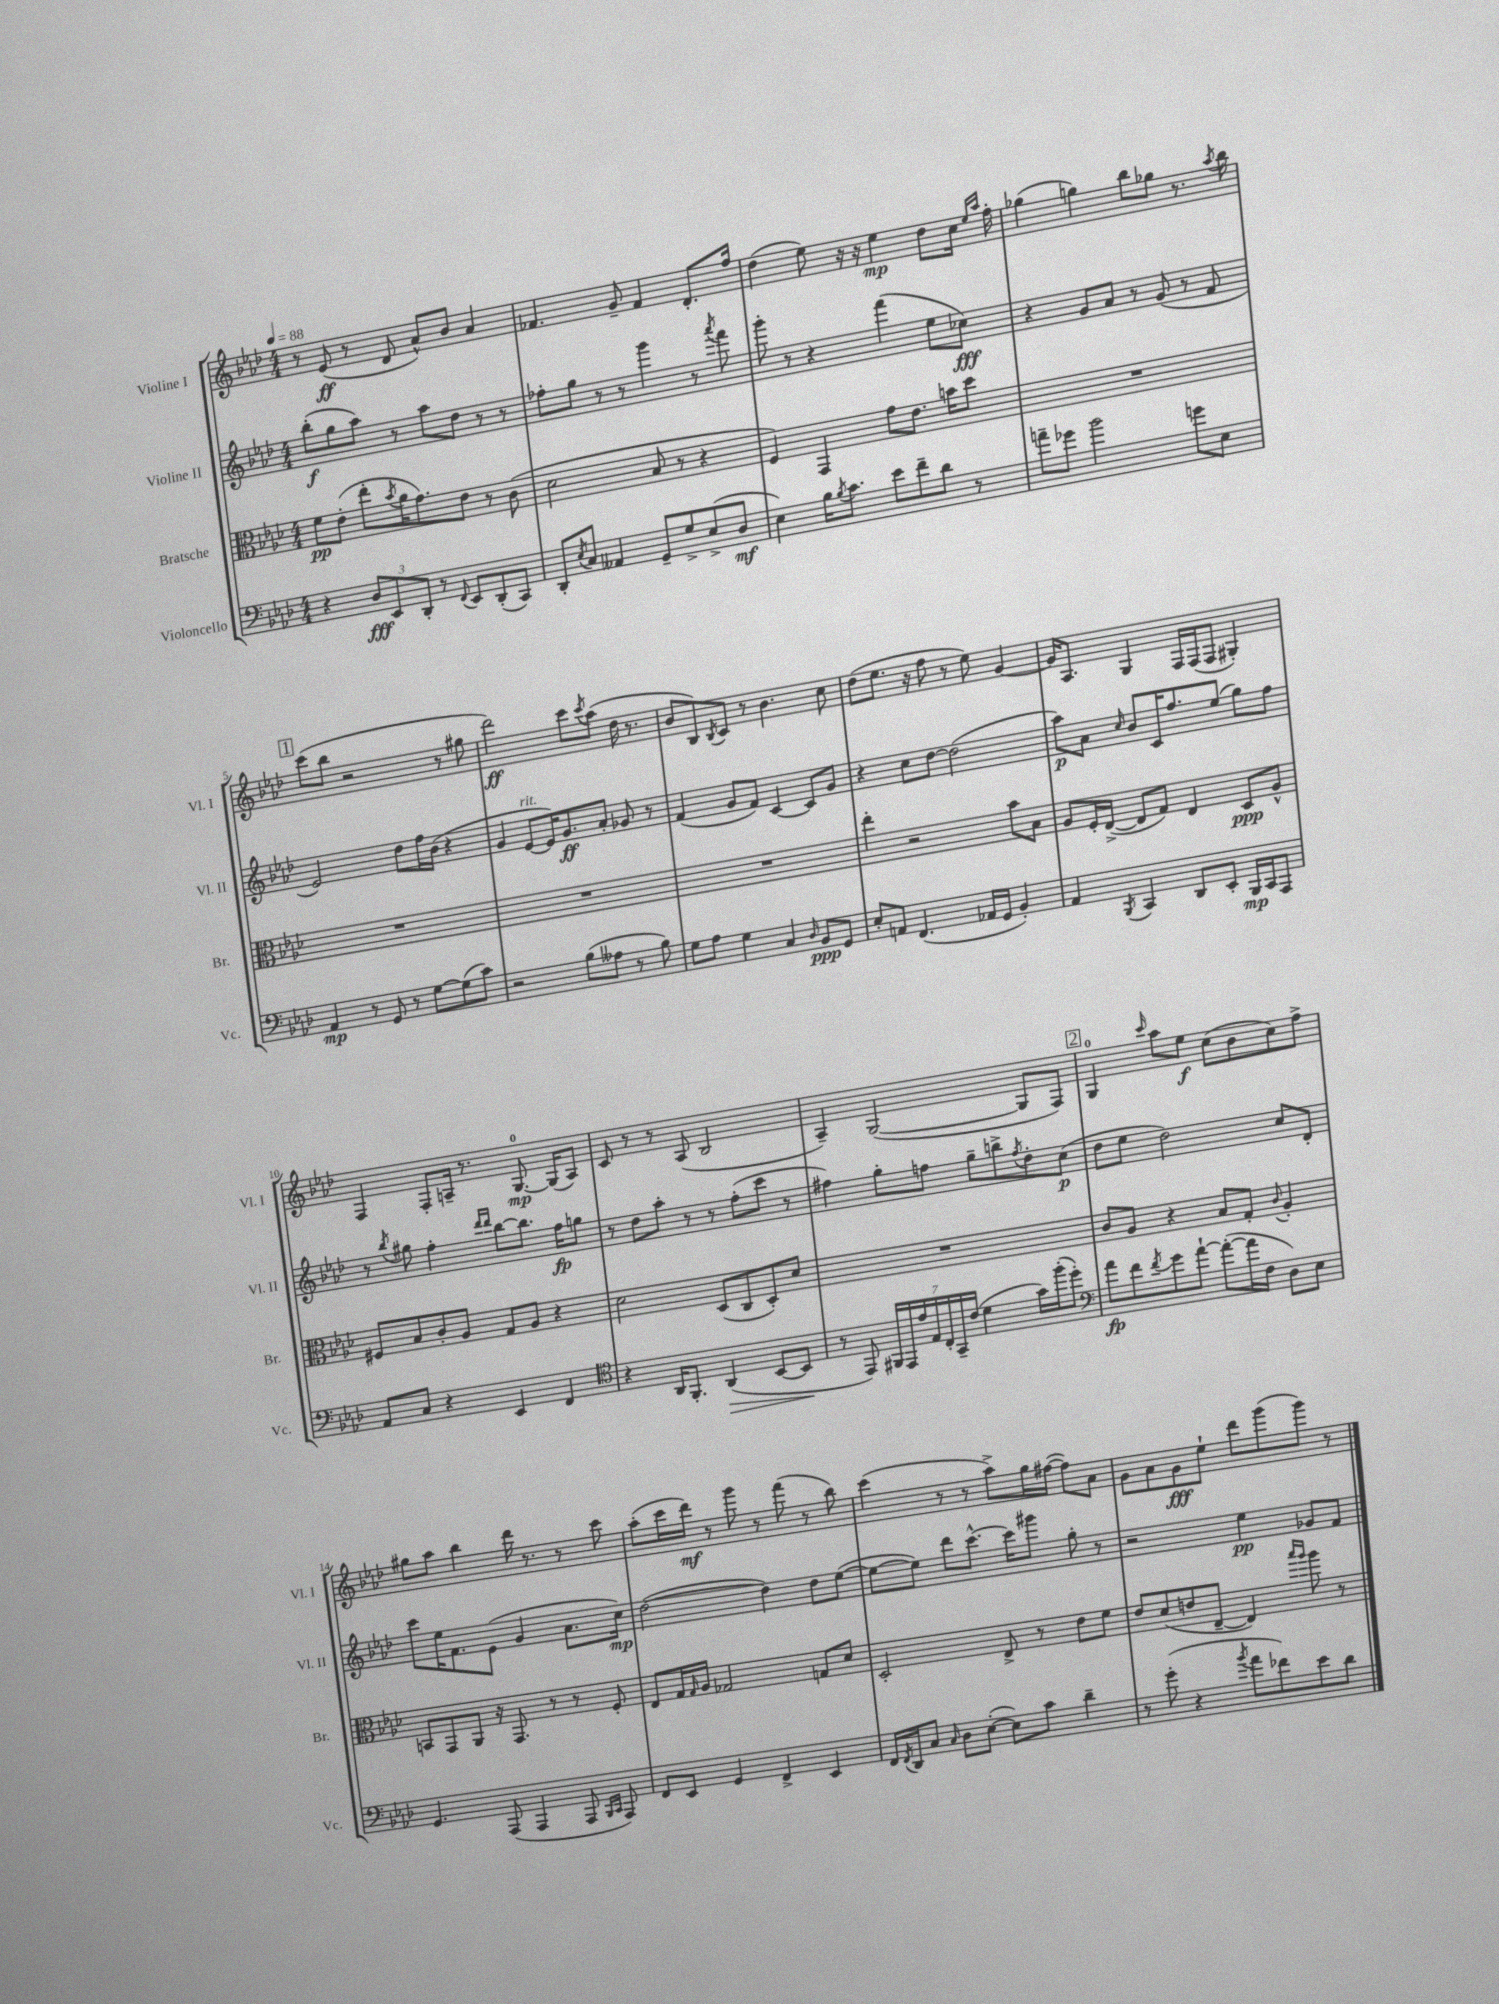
<<
\new StaffGroup <<
\new Staff = "s0" \with { instrumentName = "Violine I" shortInstrumentName = "Vl. I" } {
    \clef treble \key aes \major \numericTimeSignature \time 4/4 \tempo 4 = 88
    r8 ees'8\ff( r8 des'8 aes'8-^) bes'8 aes'4 |
    fes'4. g'8-- fes'4 des'8.-. f''16 |
    des''4( ees''8) r16 r16 ees''4\mp des''8 c''16 \grace { ees''16 aes''16 } f''16-. |
    ges''4( g''4) bes''8 ges''8 r8. \acciaccatura { aes''8 } bes''16 |
    \mark \markup { \box "1" } c'''8( bes''8 r2 r8 gis''8 |
    des'''2\ff) c'''8 \acciaccatura { c'''8 } aes''8( des''16 r8. |
    bes'8 bes8) \acciaccatura { bes8 } c'8 r8 bes'4. c''8 |
    des''8( ees''8. r16 f''8 r8 ees''8) g'4~ |
    g'16 aes8. g4 f16 f16( f8 gis4-.) |
    f4 f8-. a16-- r8. g8.-0~\mp g16( a8) |
    c'8 r8 r8 aes8( bes2 |
    aes4--) g2~( g8 f8) |
    \mark \markup { \box "2" } g4-0 \grace { c'''16 } aes''8 ees''8\f c''8( bes'8 c''8) f''8-> |
    gis''8 aes''8 bes''4 des'''16 r8. r8 c'''8 |
    aes''8-.( c'''16 des'''16\mf) r8 g'''8 r8 f'''8( r8 bes''8) |
    c'''4( r8 r8 aes''8->) g''16 fis''16~( fis''8) aes'8 |
    g'8 aes'8 g'8\fff ees''8-! des'''8 g'''8( g'''8) r8 \bar "|." |
}
\new Staff = "s1" \with { instrumentName = "Violine II" shortInstrumentName = "Vl. II" } {
    \clef treble \key aes \major \numericTimeSignature \time 4/4
    bes''8-.\f( g''8 aes''8) r8 aes''8 des''8 r8 r8 |
    fes''8-. g''8 r8 r8 g'''4 r8 \acciaccatura { aes'''8 } f'''8 |
    g'''8-. r8 r4 f'''4( ees''8 ces''8\fff) |
    r4 g'8 aes'8 r8 g'8( r8 f'8 |
    \mark \markup { \box "1" } ees'2) des''8 f''16 bes'16( r4 |
    g'4 ees'8~^\markup { \italic "rit." } ees'16) g'8.\ff aes'8-. ges'8 r8 |
    f'4( g'8 f'8) c'4~ c'8 g'8 |
    r4 c''8 des''8~ des''2( |
    aes''8\p) aes'8 \grace { c''16 } bes'8 c'16 f''8. ees''8( g''8) f''8 |
    r8 \acciaccatura { bes''8 } gis''8 f''4-. \grace { des'''16 des'''16 } bes''8~ bes''8. f''16\fp g''8 |
    r8 des''8 aes''8-. r8 r8 f''8-.( c'''8 r8 |
    fis''4) g''8-. f''8 g''8-- b''8-> \acciaccatura { f''8 } des''8-. c''8\p( |
    \mark \markup { \box "2" } des''8 ees''8 des''2) c''8 des'8-. |
    c'''8 ees''16 f'8. ees'8( g'4 aes'8. c''16\mp) |
    des''2~( des''4) des''8 ees''8~( |
    ees''8~ ees''8) des'''8 c'''8.~-^ c'''16 gis'''8 g''8-. r8 |
    r2 ees''4\pp ges'8 f'8 \bar "|." |
}
\new Staff = "s2" \with { instrumentName = "Bratsche" shortInstrumentName = "Br." } {
    \clef alto \key aes \major \numericTimeSignature \time 4/4
    f'8\pp ees'8-.( ees''8-. \acciaccatura { bes'8 } aes'16 g'8.) ees'8 r8 c'8( |
    des'2 bes8 r8 r4 |
    f4) g,4 g'8 ees'8. b'16 des''8 |
    R1 |
    \mark \markup { \box "1" } R1 |
    R1 |
    R1 |
    ees''4-. r2 bes'8 bes8 |
    aes8 f16-. ees16~->( ees8 g8) ees4 des8\ppp aes8-^ |
    fis8 bes8 c'8-. aes8 g8 aes8 r4 |
    des'2 des8( c8 des8-.) des'8 |
    R1 |
    \mark \markup { \box "2" } c'8 aes8 r4 bes8 g8-. \appoggiatura { c'8 } aes4-. |
    b,8 g,8 aes,8 r16 g,8. r8 r8 f8-. |
    ees8 g16 \grace { g16 } aes16 ges2 g8 des'8 |
    des2-. ees8-> r8 ees'8 f'8 |
    ees'8 des'8( e'8 ees8~-- ees4) \grace { bes''16 aes''16 } aes''8 r8 \bar "|." |
}
\new Staff = "s3" \with { instrumentName = "Violoncello" shortInstrumentName = "Vc." } {
    \clef bass \key aes \major \numericTimeSignature \time 4/4
    r4 \tuplet 3/2 { des8\fff ees,8 des,8-. } r8 \appoggiatura { f,8 } ees,8 des,8-.( c,8) |
    des,8-. \acciaccatura { ees8 } c8 aeses,4 g,8-- g8-> ees8->( des8\mf |
    ees4) bes16 \acciaccatura { bes8 } c'8. ees'8 f'8-- des'8 r8 |
    a'8-- ges'8 bes'2 g'8 ees8 |
    \mark \markup { \box "1" } aes,4\mp r8 g,8 r8 g8~ g8( c'8) |
    r2 bes8( aeses8 r8 bes8) |
    g8 aes8 g4 c4 \grace { des16 } bes,8\ppp g,8 |
    ees8-. a,8 f,4.( aes,16 g,16 bes,4-.) |
    aes,4 \acciaccatura { bes,,8 } c,4 des,8 ees,8-. bes,,16\mp c,16 aes,,8 |
    aes,8 c8 r4 ees,4 f,4 |
    \clef tenor r4 aes,16 f,8.-. aes,4\>( bes,8~ bes,8\! |
    r8 ees,8) \tuplet 7/4 { fis,16 ees,16 ees'16 ees16 c16-. g,16-- c'16( } des'4 g'16) f''16-.( des''8-.) |
    \mark \markup { \box "2" } \clef bass aes'8\fp f'8 \acciaccatura { f'8 } g'8 aes'8~-! aes'8~-.( aes'16 f16 des8) ees8 |
    g,4. aes,,8( aes,,4 aes,,8 \grace { bes,,16 c,16 } aes,,8) |
    f,8 ees,8 g,4 f,4-> ees,4 |
    f,16 \acciaccatura { f,8 } des,16 c8 \grace { c16 } des8 ees8~-.( ees8) c'8 des'4-- |
    r8 g'8-.( r4 \acciaccatura { bes'8 } aes'8 fes'8) ees'8 des'8 \bar "|." |
}
>>
>>
